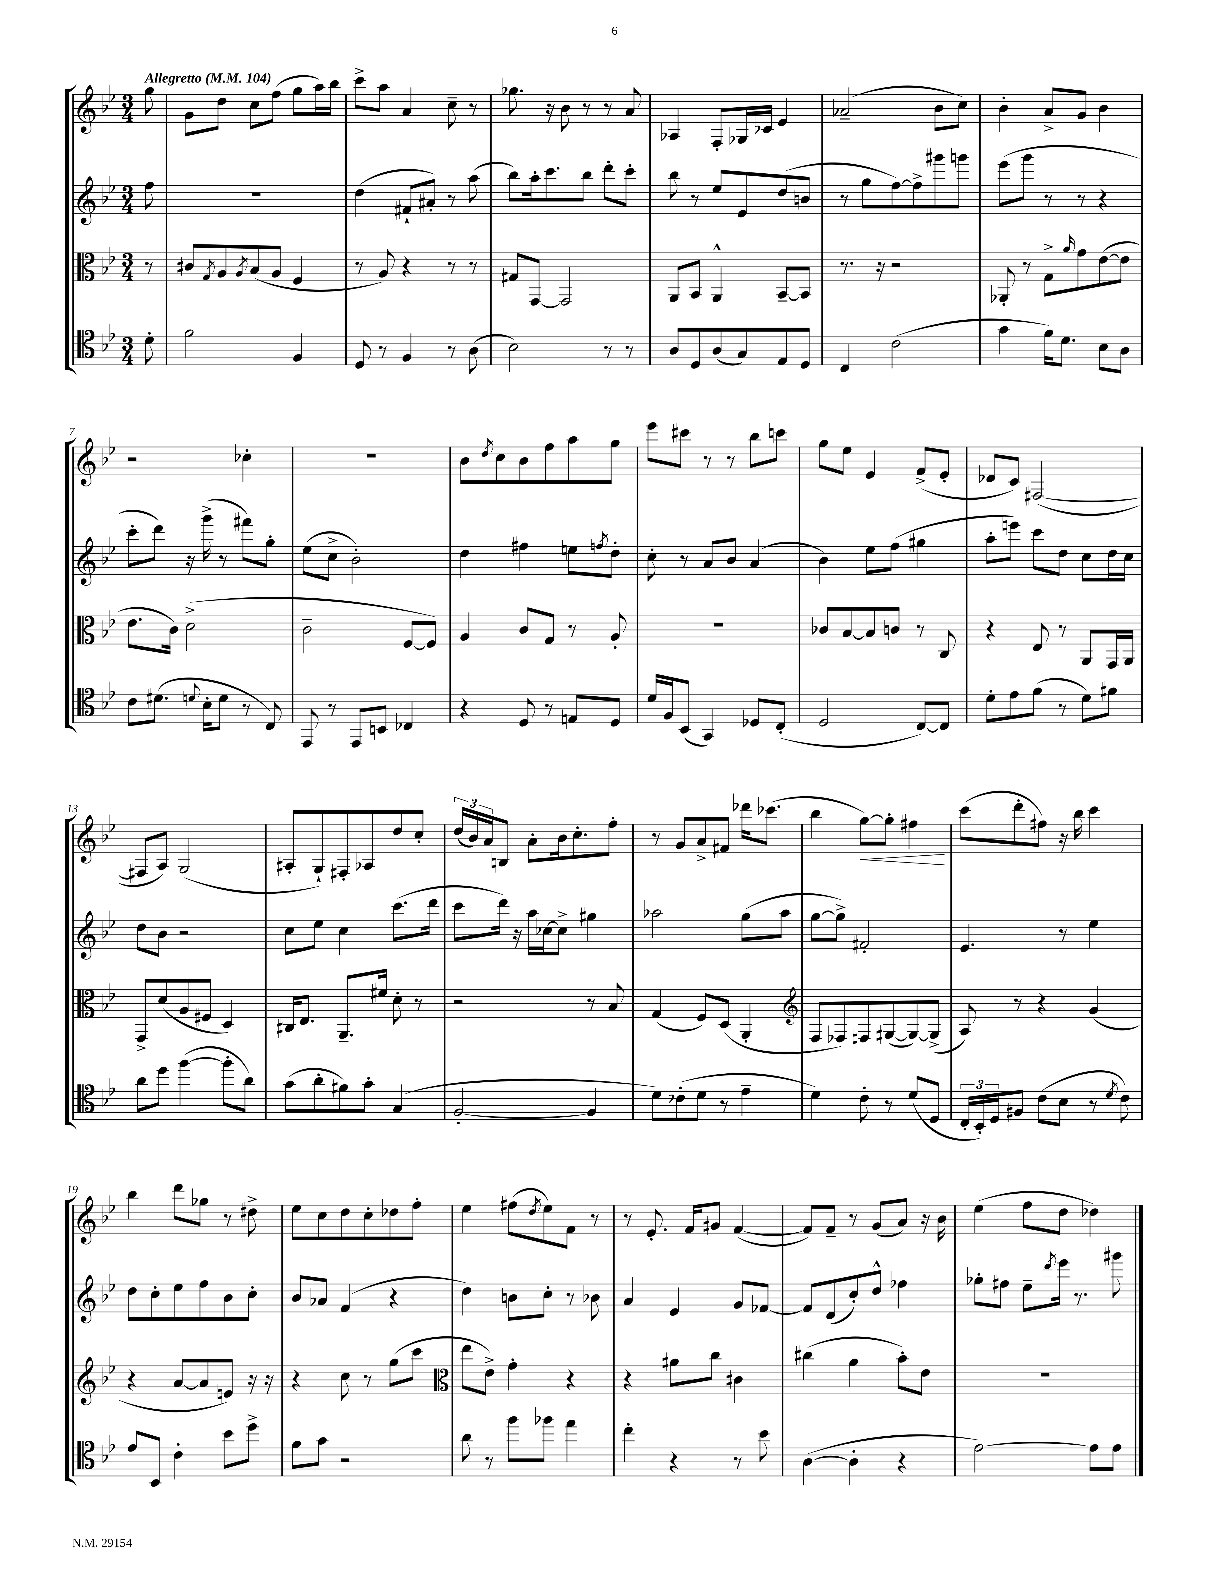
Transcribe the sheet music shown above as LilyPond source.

<<
\new StaffGroup <<
\new Staff = "s0" {
    \clef treble \key bes \major \numericTimeSignature \time 3/4 \partial 8 \tempo "Allegretto" 4 = 104
    g''8 |
    g'8 d''8 c''8 f''8( g''8 a''16) bes''16 |
    c'''8-> a''8 a'4 c''8-- r8 |
    ges''8. r16 bes'8 r8 r8 a'8 |
    aes4 f8-. ges16 ces'16 ees'4 |
    aes'2--( bes'8 c''8) |
    bes'4-. a'8-> g'8 bes'4 |
    r2 ces''4-. |
    R2. |
    bes'8 \acciaccatura { d''8 } c''8 bes'8 f''8 a''8 g''8 |
    ees'''8 cis'''8 r8 r8 bes''8 c'''8 |
    g''8 ees''8 ees'4 f'8->( ees'8-. |
    des'8 c'8) fis2~( |
    fis8 a8) g2( |
    ais8-. g8-!) fis8-. aes8 d''8 c''8-. |
    \tuplet 3/2 { d''16( bes'16) a'16 } b8 a'8-. bes'16 c''8.-. f''8-. |
    r8 g'8 a'8-> fis'8 des'''16 ces'''8.( |
    bes''4 g''8~\<) g''8-. fis''4\! |
    c'''8( d'''8-. fis''8) r16 bes''16 c'''4 |
    bes''4 d'''8 ges''8 r8 dis''8-> |
    ees''8 c''8 d''8 c''8-. des''8 f''8-. |
    ees''4 fis''8( \acciaccatura { d''8 } ees''8) f'8 r8 |
    r8 ees'8.-. f'16 gis'8 f'4~( |
    f'8) f'8-- r8 g'8( a'8) r16 bes'16 |
    ees''4( f''8 d''8 des''4) \bar "|." |
}
\new Staff = "s1" {
    \clef treble \key bes \major \numericTimeSignature \time 3/4 \partial 8
    f''8 |
    R2. |
    d''4( fis'8-! ais'8-.) r8 a''8( |
    bes''8) a''16-. c'''8. bes''8 d'''8-. c'''8-. |
    bes''8 r8 ees''8 ees'8 d''8( b'8 |
    r8 g''8 f''8~) f''8-> gis'''8 g'''8 |
    ees'''8( g'''8 r8 r8 r4 |
    c'''8-. d'''8) r16 g'''16->( r8 fis'''8) g''8-. |
    ees''8( c''8-> bes'2-.) |
    d''4 fis''4 e''8 \acciaccatura { f''8 } d''8-. |
    c''8-. r8 a'8 bes'8 a'4( |
    bes'4) ees''8 f''8( gis''4 |
    a''8-. e'''8) c'''8 d''8 c''8 d''16 c''16 |
    d''8 bes'8 r2 |
    c''8 ees''8 c''4 c'''8.( d'''16 |
    c'''8 d'''16) r16 a''16 ces''16~ ces''8-> gis''4 |
    aes''2 g''8( aes''8 |
    g''8~ g''8->) fis'2-. |
    ees'4. r8 ees''4 |
    d''8 c''8-. ees''8 f''8 bes'8 c''8-. |
    bes'8 aes'8 f'4( r4 |
    d''4) b'8 c''8-. r8 bes'8 |
    a'4 ees'4 g'8 fes'8~ |
    fes'8 d'8( c''8-.) d''8-^ fes''4 |
    ges''8-. fis''8 ees''8-- \acciaccatura { d'''8 } ees'''16 r8. gis'''8 \bar "|." |
}
\new Staff = "s2" {
    \clef alto \key bes \major \numericTimeSignature \time 3/4 \partial 8
    r8 |
    cis'8 \acciaccatura { g8 } a8 \acciaccatura { a8 } bes8( a8 f4 |
    r8 a8) r4 r8 r8 |
    gis8 g,8~ g,2 |
    a,8 bes,8 a,4-^ bes,8~-- bes,8 |
    r8. r16 r2 |
    aes,8-. r8 g8-> \grace { a'16 } g'8 ees'8~( ees'8 |
    ees'8. c'16) d'2->( |
    c'2-- f8~ f8) |
    a4 c'8 g8 r8 a8-. |
    R2. |
    ces'8 bes8~ bes8 c'8 r8 c8 |
    r4 ees8 r8 a,8 g,16 a,16 |
    g,8-> d'8( a8 fis8 d4) |
    cis16 ees8. a,8.-- fis'16 d'8-. r8 |
    r2 r8 bes8 |
    g4( f8) d8( a,4-. |
    \clef treble f8 fes8) f8 gis8~( gis8~) gis8->( |
    a8) r8 r4 g'4( |
    r4 a'8~ a'8 e'8) r16 r16 |
    r4 c''8 r8 g''8( c'''8 |
    \clef alto ees''8 ees'8->) g'4-. r4 |
    r4 ais'8 c''8 cis'4 |
    cis''4( a'4 bes'8-.) ees'8 |
    R2. \bar "|." |
}
\new Staff = "s3" {
    \clef tenor \key bes \major \numericTimeSignature \time 3/4 \partial 8
    d'8-. |
    f'2 f4 |
    d8 r8 f4 r8 a8( |
    bes2) r8 r8 |
    a8 d8 a8( g8) ees8 d8 |
    c4 c'2( |
    g'4 f'16) d'8. bes8 a8 |
    c'8 dis'8.( \appoggiatura { d'8 } bes16-. d'8 r8 c8) |
    ees,8 r8 ees,8 b,8 ces4 |
    r4 d8 r8 e8 d8 |
    d'16 f16 bes,8( g,4) des8 c8-.( |
    d2 c8~) c8 |
    d'8-. ees'8 f'8( r8 d'8) fis'8 |
    a'8 d''8 f''4~( f''8-. a'8) |
    g'8( a'8-. fis'8) g'8-. g4( |
    f2~-. f4 |
    d'8) ces'8-.( d'8 r8 ees'4-- |
    d'4) c'8-. r8 d'8( d8 |
    \tuplet 3/2 { c16-. bes,16-.) d16 } fis8 c'8( bes8 r8 \acciaccatura { d'8 } c'8) |
    ees'8 bes,8 c'4-. bes'8 d''8-> |
    f'8 g'8 r2 |
    a'8 r8 f''8 fes''8 ees''4 |
    c''4-. r4 r8 bes'8 |
    a4~( a4-. r4 |
    ees'2~) ees'8 ees'8 \bar "|." |
}
>>
>>
